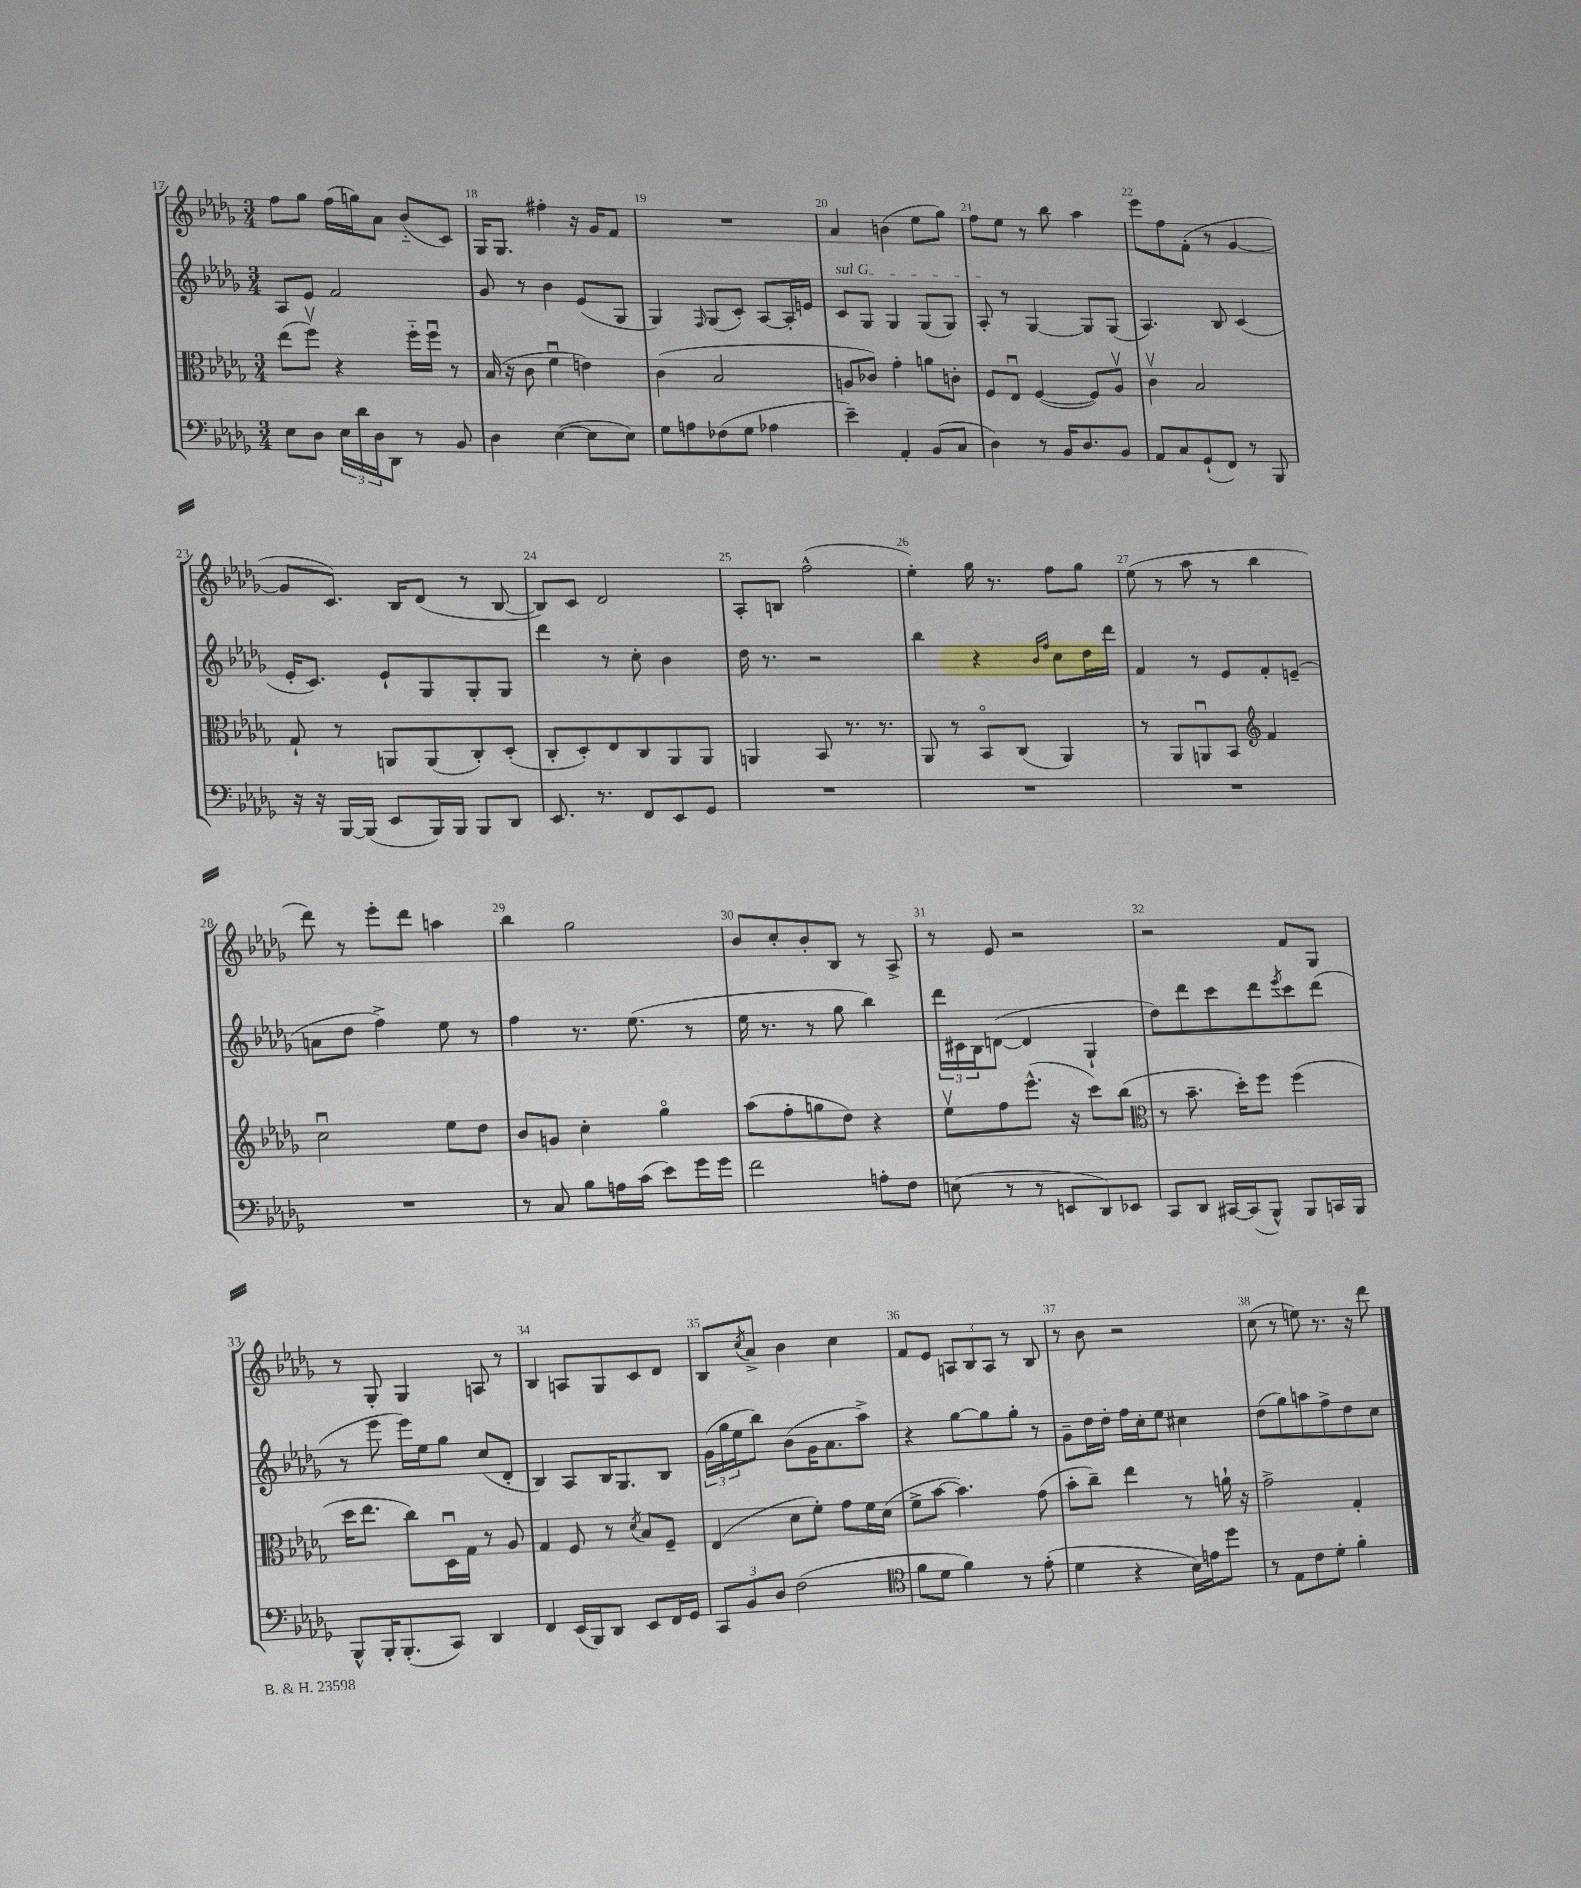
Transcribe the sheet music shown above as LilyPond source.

<<
\new StaffGroup <<
\new Staff = "s0" {
    \clef treble \key des \major \numericTimeSignature \time 3/4
    f''8 ges''8 f''16( g''16) aes'8 bes'8-_( c'8) |
    ges16 ges8. fis''4-. r16 ges'16 f'8 |
    R2. |
    aes'4 b'4( ees''8 ges''8) |
    f''8 ees''8 r8 bes''8 aes''4 |
    ees'''8 f''8 f'8-.( r8 ges'4~ |
    ges'8 c'8.) bes16 des'8( r8 bes8~ |
    bes8) c'8 des'2 |
    aes8-. b8 f''2-^( |
    ees''4-.) ges''16 r8. f''8 ges''8 |
    ees''8( r8 aes''8 r8 bes''4 |
    des'''8) r8 ees'''8-. des'''8 a''4 |
    bes''4 ges''2 |
    bes'8 c''8-. bes'8-. bes8 r8 aes8-> |
    r8 ees'8 r2 |
    r2 f'8 ges8 |
    r8 ges8-. ges4 a8 r8 |
    bes4 a8 ges8 c'8 des'8 |
    bes8 \acciaccatura { c''8 } aes'8-> bes'4 c''4 |
    f'8 ees'8 \tuplet 3/2 { a8 bes8 a8 } r8 bes8 |
    r8 bes'8 r2 |
    c''8( r8 e''8) r8. r16 des'''8 \bar "|." |
}
\new Staff = "s1" {
    \clef treble \key des \major \numericTimeSignature \time 3/4
    aes8 ees'8 f'2 |
    ges'8 r8 bes'4 ees'8( ges8 |
    ges4) \grace { f16 } ges8( c'8-.) aes8~ aes16-. e'16 |
    \once \override TextSpanner.bound-details.left.text = \markup { \italic "sul G" } c'8\startTextSpan ges8 ges4 ges8( ges8) |
    aes8-.\stopTextSpan r8 ges4~ ges8 ges8( |
    aes4.) bes8 c'4( |
    ees'16-. c'8.) ees'8-! ges8 ges8-. ges8 |
    des'''4 r8 c''8-. bes'4 |
    des''16 r8. r2 |
    bes''4 r4 \grace { bes'16 f''16 } c''8 des''16 des'''16 |
    f'4 r8 ees'8 f'8-. e'8--( |
    a'8 des''8 f''4->) ees''8 r8 |
    f''4 r8. ees''8.( r8 |
    ees''16 r8. r8 ges''8 bes''4) |
    \tuplet 3/2 { des'''16 cis'16 bes16 } d'8~( d'4 ges4-! |
    des''8) des'''8 c'''8 des'''8 \acciaccatura { ees'''8 } c'''8 des'''8( |
    r8 ees'''8 ees'''16) ees''16 ges''8 c''8( des'8-. |
    bes4) aes8 bes16 ges8. bes8 |
    \tuplet 3/2 { ges'16( ges''16 ees''16 } bes''8) bes'8( ges'16 aes'8. aes''8->) |
    r4 ges''8~ ges''8 ges''8-. r8 |
    ges'8-- des''16 des''16-. f''16 c''16-. ees''8 cis''4 |
    des''8( ges''8) a''8 f''8-> des''8 c''8 \bar "|." |
}
\new Staff = "s2" {
    \clef alto \key des \major \numericTimeSignature \time 3/4
    ees''8( f''8\upbow) r4 f''16-_ f''16\downbow r8 |
    bes16( r16 c'8 f'4\downbow e'4) |
    c'4( bes2 |
    a8 ces'8) ges'4-. a'8 c'8-. |
    f8 ees8\downbow f4~( f8) aes8\upbow |
    c'4\upbow bes2 |
    ges8-! r8 a,8 a,8( c8-.) des8-.( |
    c8-. des8-.) ees8 c8 aes,8 aes,8 |
    a,4 bes,8 r8. r8. |
    aes,8 r8 bes,8\flageolet c8( aes,4) |
    r8 aes,8 a,8\downbow bes,8 \clef treble f'4 |
    c''2\downbow ees''8 des''8 |
    bes'8 g'8 c''4-. ges''4\flageolet |
    aes''8( f''8-. g''8 des''8) r4 |
    ees''8\upbow f''8 ees'''8.-^( r16 c'''8) bes''8( |
    \clef alto r8 bes'8.-- des''16-.) f''8 f''4( |
    des''16 ees''8. c''8) des16\downbow ges16 r8 aes8 |
    ges4 f8 r8 \acciaccatura { des'8 } bes8 f8-- |
    ees4( des'8 f'8-.) ges'8 f'16 des'16( |
    f'8-> bes'8~ bes'4.) ges'8( |
    bes'8-. c''8--) ees''4 r8 a'16-! r16 |
    ges'2-> ges4-. \bar "|." |
}
\new Staff = "s3" {
    \clef bass \key des \major \numericTimeSignature \time 3/4
    ees8 des8 \tuplet 3/2 { ees16 des'16 des16 } des,8 r8 bes,8 |
    des4 ees4~( ees8 ees8) |
    ges8 a8 fes8( ges8 aes4 |
    ees'4--) aes,4-. bes,8( c8 |
    des4) r8 bes,16 des8. bes,8 |
    aes,8 c8 ges,8-!( f,8) r8 bes,,8 |
    r16 r16 bes,,16~ bes,,16( ees,8 bes,,16) bes,,16 bes,,8 des,8 |
    ees,8. r8. f,8 ees,8 ges,8 |
    R2. |
    R2. |
    R2. |
    R2. |
    r8 c8 bes8 a16 c'16( ees'8) ges'16 ges'16 |
    f'2 a8-. f8 |
    e8( r8 r8 e,8 des,8) ees,8 |
    c,8 des,8 cis,16~ cis,16( bes,,8-^) bes,,8 c,16 bes,,16 |
    bes,,8-^ bes,,16-. bes,,8.-.( c,8) des,4 |
    f,4 ees,16( bes,,16) des,8 ees,8 f,16 ges,16 |
    \tuplet 3/2 { c,8 bes,8 des8 } f2( |
    \clef tenor f'8 des'8 f'4) r8 ees'8-.( |
    des'4 r4 bes16) e'16 des''8 |
    r8 ees8 c'8 des'8-. f'4-. \bar "|." |
}
>>
>>
\layout { \context { \Score currentBarNumber = #17 \override BarNumber.break-visibility = ##(#f #t #t) barNumberVisibility = #all-bar-numbers-visible } }
